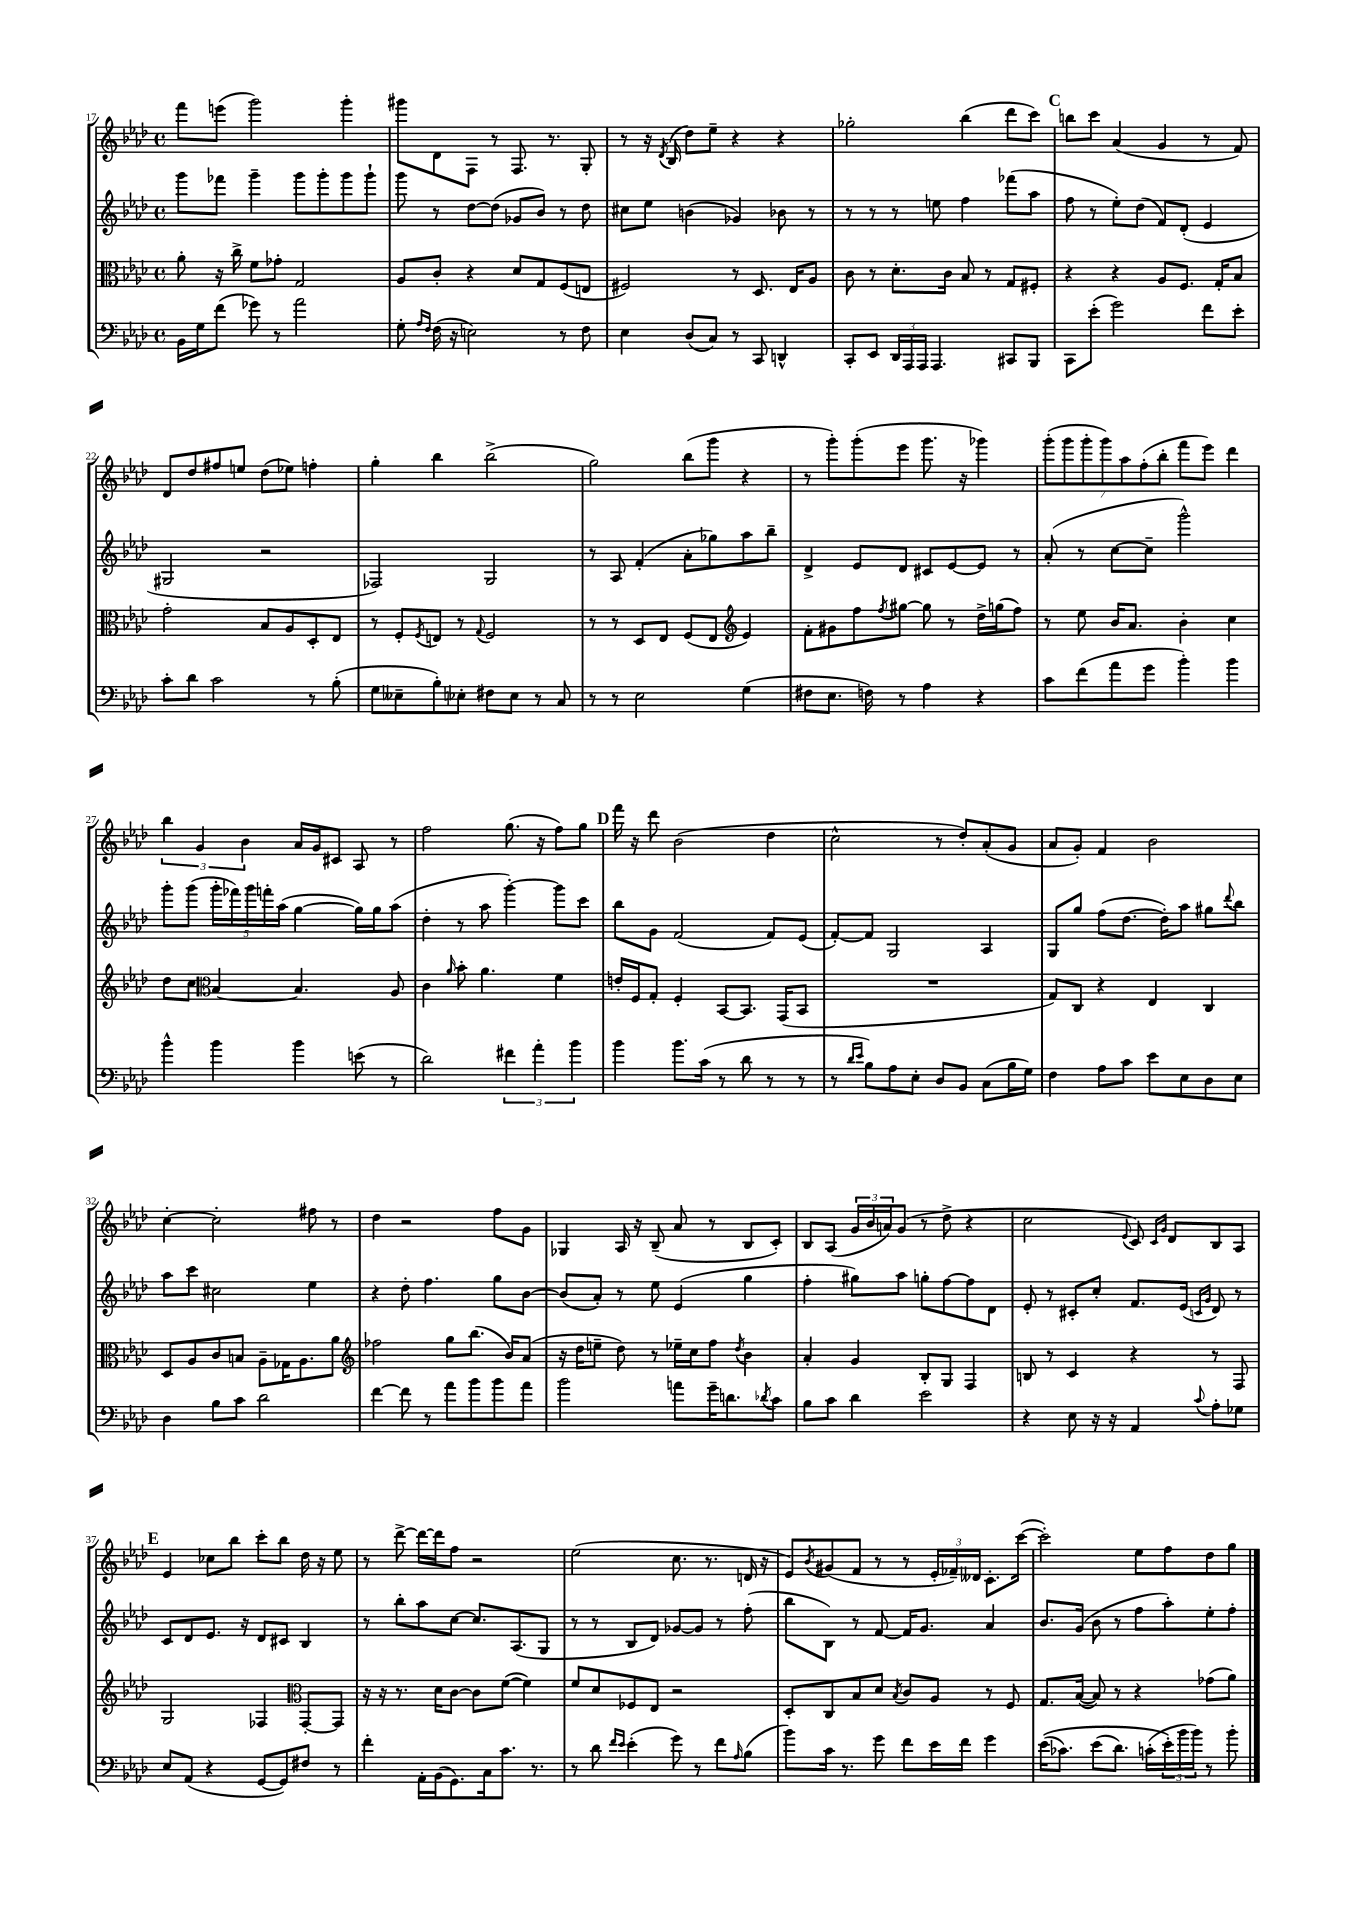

**kern	**kern	**kern	**kern
*part4	*part3	*part2	*part1
*staff4	*staff3	*staff2	*staff1
*clefF4	*clefC3	*clefG2	*clefG2
*k[b-e-a-d-]	*k[b-e-a-d-]	*k[b-e-a-d-]	*k[b-e-a-d-]
*M4/4	*M4/4	*M4/4	*M4/4
*met(c)	*met(c)	*met(c)	*met(c)
=17	=17	=17	=17
16BB-\LL	8a-'\	8ggg\L	8fff\L
16G\J	.	.	.
(8f\J	16r	8fff-X\J	(8eeen\J
.	16cc^\	.	.
8g-X\)	8f\L	4ggg~\	2ggg\)
8r	8g-X'\J	.	.
2a-\	2G/	8ggg\L	.
.	.	8ggg'\	.
.	.	8ggg\	4ggg'\
.	.	8ggg`\J	.
=18	=18	=18	=18
8G'\	8A-/L	8ggg\	8ggg#X\L
16qqA-/LL	.	.	.
16qqF/JJ	.	.	.
(16F\	8c'/J	8r	8d-\
16r	.	.	.
2En\)	4r	[8dd-\L	8F\J
.	.	(8dd-\J]	8r
.	8d-/L	8g-X/L	8.F/
.	8G/	8b-/J)	.
.	.	.	8.r
8r	(8F/	8r	.
8F\	8En/J	8dd-\	8G'/
=19	=19	=19	=19
4E-\	2F#X/)	8cc#X\L	8r
.	.	8ee-\J	16r
.	.	.	8qd-/
.	.	.	(16B-/
(8D-/L	.	(4bn\	8dd-\L)
8C/J)	.	.	8ee-~\J
8r	8r	4g-X/)	4r
8CC/	8.D-/	.	.
4DDn^^/	.	8b-X\	4r
.	16E-/KL	.	.
.	8A-/J	8r	.
=20	=20	=20	=20
8CC'/L	8c\	8r	2gg-X'\
8EE-/J	8r	8r	.
24DD-/LL	8.d-'\L	8r	.
24AAA-/	.	.	.
24AAA-/JJ	.	.	.
4.AAA-/	.	8een\	.
.	16c\Jk	.	.
.	8B-/	4ff\	(4bb-\
.	8r	.	.
8CC#X/L	8G/L	(8fff-X\L	8ddd-\L
8BBB-/J	8F#X'/J	8aa-\J	8ccc\J)
!!LO:REH:place=s1:t=C
=21	=21	=21	=21
8CC\L	4r	8ff\	8bbn\L
(8e-'\J	.	8r	8ccc\J
2g\)	4r	8ee-'\L)	(4a-/
.	.	(8dd-\J	.
.	8A-/L	8f/L)	4g/
.	8.F/J	(8d-'/J	.
8f\L	.	4e-/	8r
.	16G'/KL	.	.
8e-'\J	8B-/J	.	8f/)
!!LO:LB:g=z
=22	=22	=22	=22
8c'\L	2g'\	2G#X/	8d-/L
8d-\J	.	.	8dd-/
2c\	.	.	8ff#X/
.	.	.	8een/J
.	8B-/L	2r	(8dd-\L
.	8A-/	.	8ee-X\J)
8r	8D-'/	.	4ffn'\
(8B-'\	8E-/J	.	.
=23	=23	=23	=23
8G\L	8r	2F-X/)	4gg'\
8E--X~\	8F'/L	.	.
.	8qF/	.	.
8B-'\)	8En/J	.	4bb-\
8E-X'\J	8r	.	.
.	8qqG/	.	.
8F#X\L	2F/	2G/	(2bb-^\
8E-\J	.	.	.
8r	.	.	.
8C/	.	.	.
=24	=24	=24	=24
8r	8r	8r	2gg\)
8r	8r	8A-/	.
2E-\	8D-/L	(4f'/	.
.	8E-/J	.	.
.	(8F/L	8a-'\L	(8bb-\L
.	8E-/J	8gg-X\)	8ggg\J
*	*clefG2	*	*
(4G\	4e-/)	8aa-\	4r
.	.	8bb-~\J	.
=25	=25	=25	=25
8F#X\L	8f'\L	4d-^/	8r
8.E-\J	8g#X\	.	8ggg'\L)
.	8ff\	8e-/L	(8ggg'\
16Fn\)	.	.	.
.	8qff/	.	.
8r	[8gg#X\J	8d-/J	8eee-\J
4A-\	8gg#\]	8c#X/L	8.ggg\
.	8r	[8e-/	.
.	.	.	16r
4r	16dd-^\LL	8e-/J]	4ggg-X\)
.	(16ggn\J	.	.
.	8ff\J)	8r	.
=26	=26	=26	=26
8c\L	8r	(8a-'/	(14ggg'\L
.	.	.	14ggg\
(8f\	8ee-\	8r	.
.	.	.	14ggg'\
.	.	.	14ggg\)
8a-\	16b-/KL	[8cc\L	.
.	.	.	14aa-\
.	8.a-/J	.	.
.	.	.	(14ff'\
8g\J	.	8cc~\J]	.
.	.	.	14bb-'\J
4b-'\)	4b-'\	2ggg^^\)	8fff\L
.	.	.	8eee-\J)
4b-\	4cc\	.	4ddd-\
!!LO:LB:g=z
=27	=27	=27	=27
4b-^^\	8dd-\L	8ggg'\L	6bb-\
.	8cc\J	(8ggg\J	.
.	.	.	6g/
*	*clefC3	*	*
4b-\	[4B-/	20ggg'\LL	.
.	.	20fff-X\)	.
.	.	.	6b-\
.	.	20ggg\	.
.	.	20fffn'\	.
.	.	(20aa-\JJ	.
4b-\	4.B-/]	[4gg\	16a-/LL
.	.	.	16g/J
.	.	.	8c#X/J
(8en\	.	16gg\LL])	8A-/
.	.	16gg\J	.
8r	8A-/	(8aa-\J	8r
=28	=28	=28	=28
2d-\)	4c\	4dd-'\	2ff\
.	16qqa-/	.	.
.	8b-'\	8r	.
.	4.a-\	8aa-\	.
6f#X\	.	[4ggg'\)	(8.gg\
6a-'\	.	.	.
.	.	.	16r
.	4f\	8ggg\L]	8ff\L)
6b-\	.	.	.
.	.	8ccc\J	8gg\J
!!LO:REH:place=s1:t=D
=29	=29	=29	=29
4b-\	16en'/LL	8bb-\L	16fff\
.	16F/J	.	16r
.	8G'/J	8g\J	8ddd-\
8.b-\L	4F'/	(2f/	(2b-\
(16c\Jk	.	.	.
8r	[8BB-/L	.	.
8d-\	8.BB-/J]	.	.
8r	.	8f/L)	4dd-\
.	(16GG/KL	.	.
8r	8BB-/J	(8e-/J	.
=30	=30	=30	=30
8r	1r	[8f'/L)	2cc^^\
16qqd-/LL	.	.	.
16qqe-/JJ	.	.	.
8B-\L)	.	8f/J]	.
8A-\	.	2G/	.
8E-'\J	.	.	.
8D-/L	.	.	8r
8BB-/J	.	.	8dd-'/L)
(8C\L	.	4A-/	(8a-'/
16B-\L	.	.	8g/J
16G\JJ)	.	.	.
=31	=31	=31	=31
4F\	8G/L)	8G/L	8a-/L
.	8C/J	8gg/J	8g'/J)
8A-\L	4r	(8ff\L	4f/
8c\J	.	[8.dd-\J	.
8e-\L	4E-/	.	2b-\
.	.	16dd-'\KL])	.
8E-\	.	8aa-\J	.
8D-\	4C/	8gg#X\L	.
.	.	8qqddd-/	.
8E-\J	.	8bb-\J	.
!!LO:LB:g=z
=32	=32	=32	=32
4D-\	8D-/L	8aa-\L	[4cc'\
.	8A-/	8ccc\J	.
8B-\L	8c/	2cc#X\	2cc'\]
8c\J	8Bn/J	.	.
2d-\	8A-~\L	.	.
.	16G-X\K	.	.
.	8.A-\	.	.
.	.	4ee-\	8ff#X\
.	8a-\J	.	8r
=33	=33	=33	=33
*	*clefG2	*	*
[4f\	2ff-X\	4r	4dd-\
8f\]	.	8dd-'\	2r
8r	.	4.ff\	.
8a-\L	8gg\L	.	.
8b-\	(8.bb-\J	.	.
8b-\	.	8gg\L	8ff\L
.	16b-/KL)	.	.
8a-\J	(8a-/J	[8b-\J	8g\J
=34	=34	=34	=34
2b-\	16r	(8b-/L]	4G-X/
.	16dd-\KL	.	.
.	8een~\J	8a-'/J)	.
.	8dd-\)	8r	16A-/
.	.	.	16r
.	8r	8ee-\	(8B-~/
8an\L	16ee-X~\LL	(4e-/	8a-/
.	16cc\J	.	.
16g~\K	8ff\J	.	8r
8.dn\	.	.	.
.	8qdd-/	.	.
.	4b-\	4gg\	8B-/L
8qd-X/	.	.	.
8c\J	.	.	8c'/J)
=35	=35	=35	=35
8B-\L	4a-'/	4ff'\	8B-/L
8c\J	.	.	(8A-/J
4d-\	4g/	8gg#X\L)	24g/LL
.	.	.	24b-/
.	.	.	24an/J)
.	.	8aa-\J	(8g/J
2e-\	8B-'/L	8ggn'\L	8r
.	8G/J	[8ff\	8dd-^\
.	4F/	8ff\]	4r
.	.	8d-\J	.
=36	=36	=36	=36
4r	8Bn/	8e-'/	2cc\
.	8r	8r	.
8E-\	4c/	8c#X'/L	.
16r	.	8cc'/J	.
16r	.	.	.
.	.	.	8qqe-/
4AA-/	4r	8.f/L	8c/)
.	.	.	16qqc/LL
.	.	.	16qqg/JJ
.	.	.	8d-/L
.	.	(16e-/Jk	.
.	.	16qqcn/LL	.
8qqc/	.	16qqg/JJ	.
8A-'\L	8r	8d-/)	8B-/
8G-X\J	8F/	8r	8A-/J
!!LO:LB:g=z
!!LO:REH:place=s1:t=E
=37	=37	=37	=37
8E-/L	2G/	8c/L	4e-/
(8AA-/J	.	8d-/	.
4r	.	8.e-/J	8cc-X\L
.	.	.	8bb-\J
.	.	16r	.
[8GG/L	4F-X/	8d-/L	8ccc'\L
8GG/])	.	8c#X/J	8bb-\J
*	*clefC3	*	*
8F#X/J	[8GG'/L	4B-/	16dd-\
.	.	.	16r
8r	8GG/J]	.	8ee-\
=38	=38	=38	=38
4f'\	16r	8r	8r
.	16r	.	.
.	8.r	8bb-'\L	[8ddd-^\
16AA-'\LL	.	8aa-\	16ddd-\LL_
(16BB-\J	16d-\KL	.	16ddd-\J]
8.GG\)	[8c\J	[8cc\J	8ff\J
.	8c\L]	8.cc/L]	2r
16C\k	.	.	.
8.c\J	([8f\J	.	.
.	.	(8.A-/	.
.	4f\])	.	.
8.r	.	.	.
.	.	8G/J	.
=39	=39	=39	=39
8r	8f/L	8r	(2ee-\
8d-\	8d-/	8r	.
16qqf/LL	.	.	.
16qqe-/JJ	.	.	.
(4e-'\	8F-X/	8B-/L	.
.	8E-/J	8d-/J)	.
8g\)	2r	[8g-X/L	8.cc\
8r	.	8g-/J]	.
.	.	.	8.r
8f\L	.	8r	.
16qqA-/	.	.	.
(8B-\J	.	(8ff'\	16dn/
.	.	.	16r
=40	=40	=40	=40
8b-\L)	8D-'/L	8bb-\L	8e-/L)
.	.	.	8qb-/
16c\Jk	8C/	8B-\J)	(8g#X/
8.r	.	.	.
.	8B-/	8r	8f/J
8g\	8d-/J	[8f/	8r
.	8qB-/	.	.
8f\L	8c/L	16f/KL]	8r
.	.	8.g/J	.
16e-\L	8A-/J	.	24e-'/LL
.	.	.	24f-X~/)
16f\JJ	.	.	.
.	.	.	24d--X/JJ
4g\	8r	4a-/	8.c'\L
.	8F/	.	.
.	.	.	([16ccc\Jk
=41	=41	=41	=41
((16e-\KL	8.G/L	8.b-/L	2ccc'\])
8.c-X\J)	.	.	.
.	([16B-/Jk	(16g/Jk	.
(8e-\L	8B-/])	8b-\	.
8.d-\J)	8r	8r	.
.	4r	8ff\L	8ee-\L
(16cn'\LL	.	.	.
24e-'\)	.	8aa-'\)	8ff\
24b-\	.	.	.
24b-\JJ)	.	.	.
8r	(8g-X\L	8ee-'\	8dd-\
8b-'\	8a-\J)	8ff'\J	8gg\J
==	==	==	==
*-	*-	*-	*-
